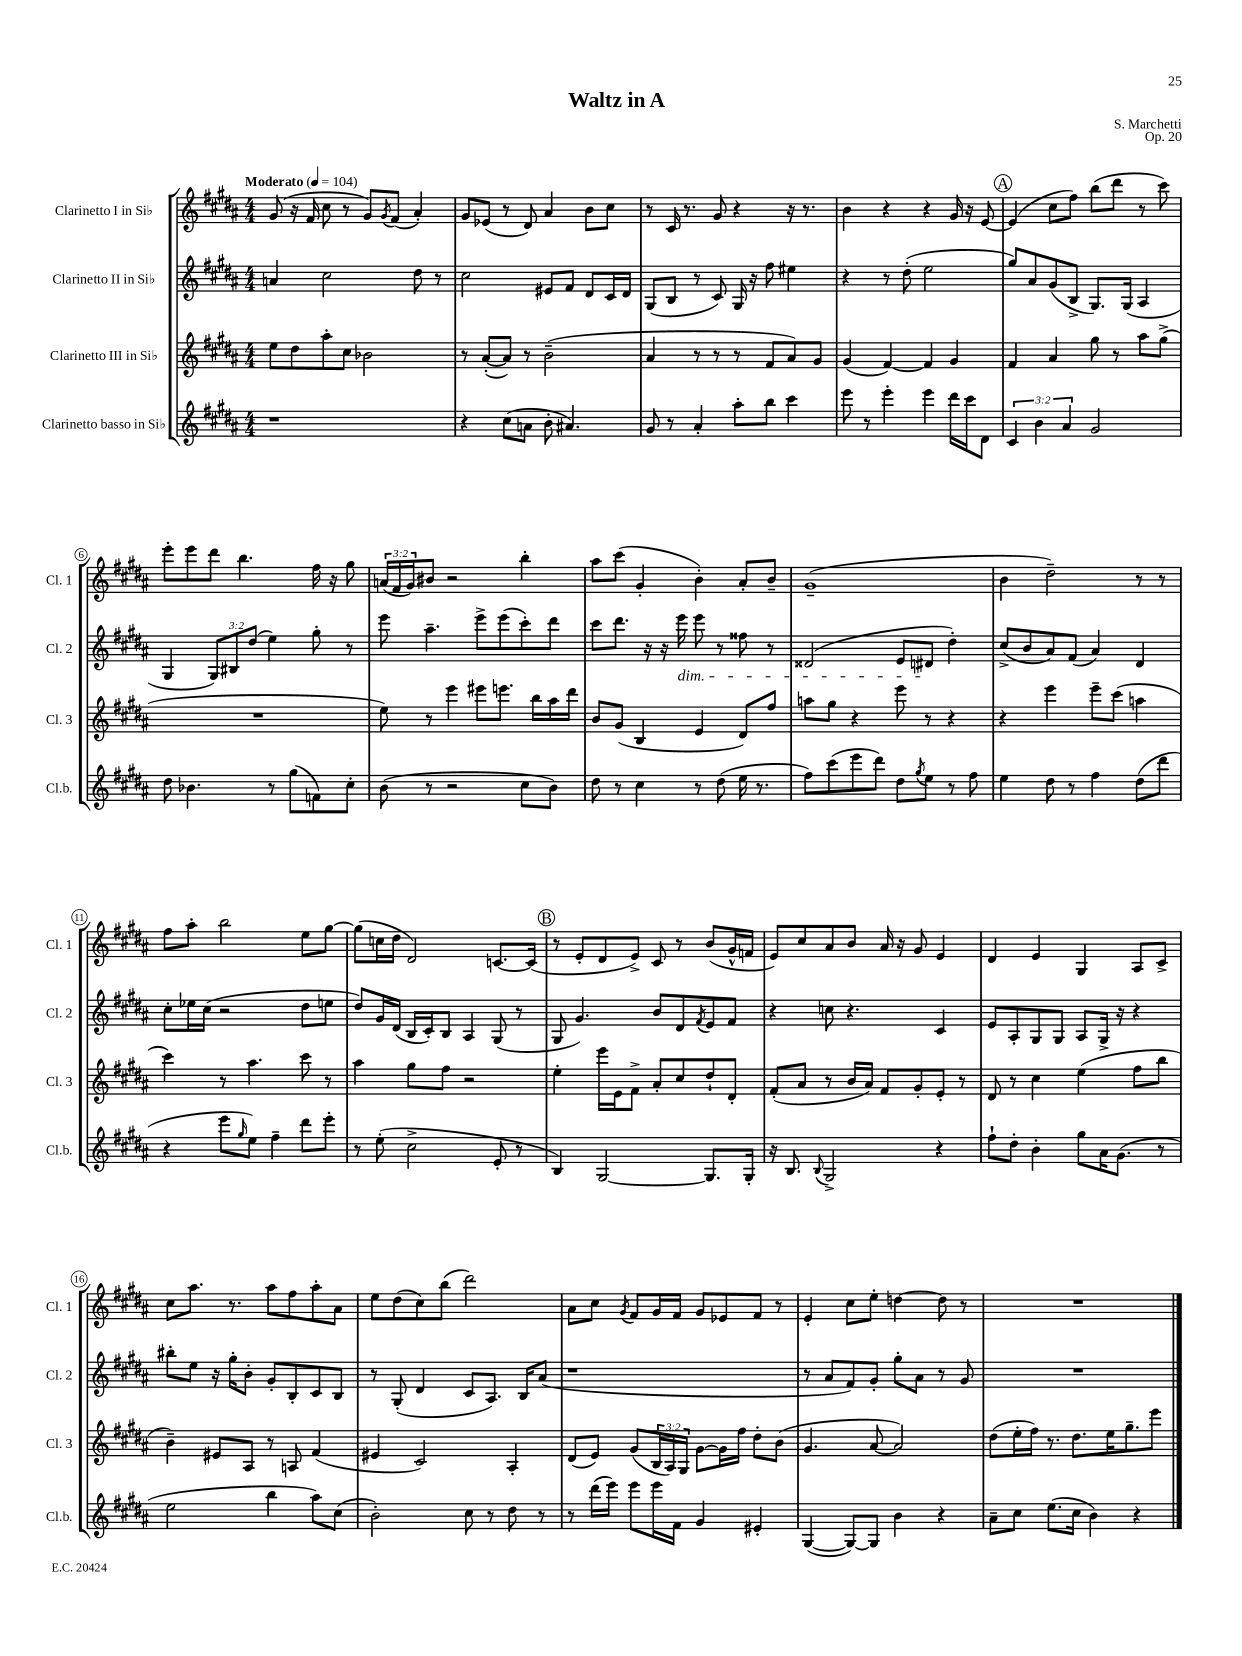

**kern	**kern	**kern	**kern
*part4	*part3	*part2	*part1
*staff4	*staff3	*staff2	*staff1
*I"Clarinetto basso in Si♭	*I"Clarinetto III in Si♭	*I"Clarinetto II in Si♭	*I"Clarinetto I in Si♭
*I'Cl.b.	*I'Cl. 3	*I'Cl. 2	*I'Cl. 1
*clefG2	*clefG2	*clefG2	*clefG2
*k[f#c#g#d#a#]	*k[f#c#g#d#a#]	*k[f#c#g#d#a#]	*k[f#c#g#d#a#]
*M4/4	*M4/4	*M4/4	*M4/4
*MM104	*MM104	*MM104	*MM104
=1	=1	=1	=1
!	!	!	!LO:TX:a:B:t=Moderato
1r	8ee\L	4an/	(8g#/
.	8dd#\	.	16r
.	.	.	16f#/
.	8aa#'\	2cc#\	8cc#\
.	8cc#\J	.	8r
.	2b-X\	.	8g#/L)
.	.	.	8qg#/
.	.	.	(8f#/J
.	.	8dd#\	4a#'/)
.	.	8r	.
=2	=2	=2	=2
4r	8r	2cc#\	8g#/L
.	([8a#'/L	.	(8e-X/J
(8cc#\L	8a#/J])	.	8r
8an\J	8r	.	8d#/)
8b'\	(2b~\	8e#X/L	4a#/
4.a#X/)	.	8f#/J	.
.	.	8d#/L	8b\L
.	.	16c#/L	8cc#\J
.	.	16d#/JJ	.
=3	=3	=3	=3
8g#/	4a#/	(8G#/L	8r
8r	.	8B/J	16c#/
.	.	.	8.r
4a#'/	8r	8r	.
.	8r	8c#/)	8g#/
8aa#'\L	8r	16G#/	4r
.	.	16r	.
8bb\J	8f#/L	8ff#\	.
4ccc#\	8a#/)	4ee#X\	16r
.	.	.	8.r
.	8g#/J	.	.
=4	=4	=4	=4
8eee\	(4g#/	4r	4b\
8r	.	.	.
4eee'\	[4f#/)	8r	4r
.	.	(8dd#'\	.
4eee\	4f#/]	2ee\	4r
16ddd#\LL	4g#/	.	16g#/
16ccc#\J	.	.	16r
8d#\J	.	.	[8e/
!!LO:REH:place=s1:t=A
=5	=5	=5	=5
6c#/	4f#/	8gg#/L)	(4e/]
.	.	8a#/	.
6b\	.	.	.
.	4a#/	(8g#/	8cc#\L
6a#/	.	.	.
.	.	8B^/J	8ff#\J)
2g#/	8gg#\	8.G#/L)	(8bb\L
.	8r	.	8ddd#\J
.	.	(16G#/Jk	.
.	8aa#\L	4A#/	8r
.	(8gg#^\J	.	8ccc#\)
!!LO:LB:g=z
=6	=6	=6	=6
8dd#\	1r	4G#/	8eee'\L
4.b-X\	.	.	8eee\
.	.	12G#/L)	8ddd#\J
.	.	12B#X/	.
.	.	.	4.bb\
.	.	(12dd#/J	.
8r	.	4ee\)	.
(8gg#\L	.	.	.
8fn\)	.	8gg#'\	16ff#\
.	.	.	16r
8cc#'\J	.	8r	8gg#\
=7	=7	=7	=7
(8b\	8ee\)	8eee\	(24an/LL
.	.	.	24f#/
.	.	.	24g#/J)
8r	8r	4.aa#~\	8b#X/J
2r	4eee\	.	2r
.	8eee#X\L	8eee^\L	.
.	8.eeen\J	(8eee\	.
8cc#\L	.	8ccc#'\)	4bb'\
.	16bb\LL	.	.
8b\J)	16aa#\	8ddd#\J	.
.	16ddd#\JJ	.	.
=8	=8	=8	=8
8dd#\	8b/L	8ccc#\L	8aa#\L
8r	(8g#/J	8.ddd#\J	(8ccc#\J
4cc#\	4B/	.	4g#'/
.	.	16r	.
.	.	16r	.
!	!	!LO:TX:b:i:t=dim.	!
.	.	16eee\	.
8r	4e/	8eee\	4b'\)
(8dd#\	.	8r	.
16ee\	8d#/L)	8ff##X\	8a#'/L
8.r	.	.	.
.	8ff#/J	8r	8b~/J
=9	=9	=9	=9
8ff#\L)	8aan\L	(2d##X/	(1g#~
(8ccc#\	8gg#\J	.	.
8eee\	4r	.	.
8ddd#\J)	.	.	.
8dd#\L	8eee\	8e/L	.
8qgg#/	.	.	.
8ee\J	8r	8d#X/J	.
8r	4r	4dd#'\)	.
8ff#\	.	.	.
=10	=10	=10	=10
4ee\	4r	(8cc#^/L	4b\
.	.	8b/	.
8dd#\	4eee\	8a#/)	2dd#~\)
8r	.	(8f#/J	.
4ff#\	8eee~\L	4a#/)	.
.	(8ccc#\J	.	.
(8dd#\L	4aan\	4d#/	8r
8ddd#\J	.	.	8r
!!LO:LB:g=z
=11	=11	=11	=11
4r	4ccc#\)	8cc#'\L	8ff#\L
.	.	16ee-X\L	8aa#'\J
.	.	(16cc#\JJ	.
8eee\L	8r	2r	2bb\
16qqgg#/	.	.	.
8ee\J)	4.aa#\	.	.
4ff#~\	.	.	.
8ddd#\L	8ccc#\	8dd#\L	8ee\L
8eee'\J	8r	8een\J	[8gg#\J
=12	=12	=12	=12
8r	4aa#\	8dd#/L)	(8gg#\L]
(8ee'\	.	16g#/L	16ccn\L
.	.	(16d#/JJ	16dd#\JJ
2cc#^\	8gg#\L	16B/LL	2d#/)
.	.	16c#'/J)	.
.	8ff#\J	8B/J	.
.	2r	4A#/	.
8e'/	.	(8G#/	[8.cn/L
8r	.	8r	.
.	.	.	(16c/Jk]
!!LO:REH:place=s1:t=B
=13	=13	=13	=13
4B/)	4ee'\	8G#/	8r
.	.	4.g#/)	8e'/L
[2G#/	16eee\LL	.	8d#/
.	16e\J	.	.
.	8f#^\J	.	8e^/J)
.	8a#'/L	8b/L	8c#/
.	8cc#/	8d#/	8r
.	.	8qf#/	.
8.G#/L]	8dd#`/	8e/	(8b/L
.	8d#'/J	8f#/J	16g#^^/L
16G#'/Jk	.	.	16fn/JJ
=14	=14	=14	=14
16r	(8f#'/L	4r	8e/L)
8.B/	.	.	.
.	8a#/J	.	8cc#/
8qqB/	.	.	.
2G#^/	8r	8ccn\	8a#/
.	16b/LL	4.r	8b/J
.	16a#/JJ)	.	.
.	8f#/L	.	16a#/
.	.	.	16r
.	8g#'/	.	8g#/
4r	8e'/J	4c#/	4e/
.	8r	.	.
=15	=15	=15	=15
8ff#`\L	8d#/	8e/L	4d#/
8dd#'\J	8r	8A#'/	.
4b'\	4cc#\	8G#/	4e/
.	.	8G#/J	.
8gg#\L	(4ee\	8A#/L	4G#/
16a#\K	.	16G#^/Jk	.
(8.g#\J	.	16r	.
.	8ff#\L	4r	8A#/L
8r	8bb\J	.	8c#^/J
!!LO:LB:g=z
=16	=16	=16	=16
2ee\	4b~\)	8bb#X'\L	8cc#\L
.	.	8ee\J	8.aa#\J
.	8e#X/L	16r	.
.	.	16gg#'\KL	8.r
.	8A#/J	8b'\J	.
4bb\	8r	8g#'/L	8aa#\L
.	8An/	8B'/	8ff#\
8aa#\L)	(4f#/	8c#/	8aa#'\
(8cc#\J	.	8B/J	8a#\J
=17	=17	=17	=17
2b'\)	4e#X/	8r	8ee\L
.	.	(8G#'/	(8dd#\
.	2c#/)	4d#/	8cc#\)
.	.	.	(8bb\J
8cc#\	.	8c#/L	2ddd#\)
8r	.	8.A#/J)	.
8dd#\	4A#'/	.	.
.	.	16B/KL	.
8r	.	(8a#/J	.
=18	=18	=18	=18
8r	(8d#/L	1r	8a#\L
(16ddd#\LL	8e/J)	.	8cc#\J
16eee\JJ)	.	.	.
.	.	.	8qg#/
8eee\L	(8g#/L	.	8f#/L
16eee\L	24B/L	.	16g#/L
.	24A#/)	.	.
16f#\JJ	.	.	16f#/JJ
.	24G#/JJ	.	.
4g#/	[8g#\L	.	8g#/L
.	16g#\L]	.	8e-X/
.	16ff#\JJ	.	.
4e#X'/	8dd#'\L	.	8f#/J
.	(8b\J	.	8r
=19	=19	=19	=19
([4G#/	4.g#/	8r	4e'/
.	.	8a#/L	.
8G#/L_)	.	8f#/)	8cc#\L
8G#/J]	[8a#/	8g#'/J	8ee'\J
4b\	2a#/])	8gg#'\L	[4ddn\
.	.	8a#\J	.
4r	.	8r	8dd\]
.	.	8g#/	8r
=20	=20	=20	=20
8a#~\L	(8dd#\L	1r	1r
8cc#\J	16ee'\L	.	.
.	16ff#\JJ)	.	.
(8.ee\L	8.r	.	.
16cc#\Jk	8.dd#\L	.	.
4b\)	.	.	.
.	16ee\K	.	.
.	8.gg#~\	.	.
4r	.	.	.
.	8eee\J	.	.
==	==	==	==
*-	*-	*-	*-
